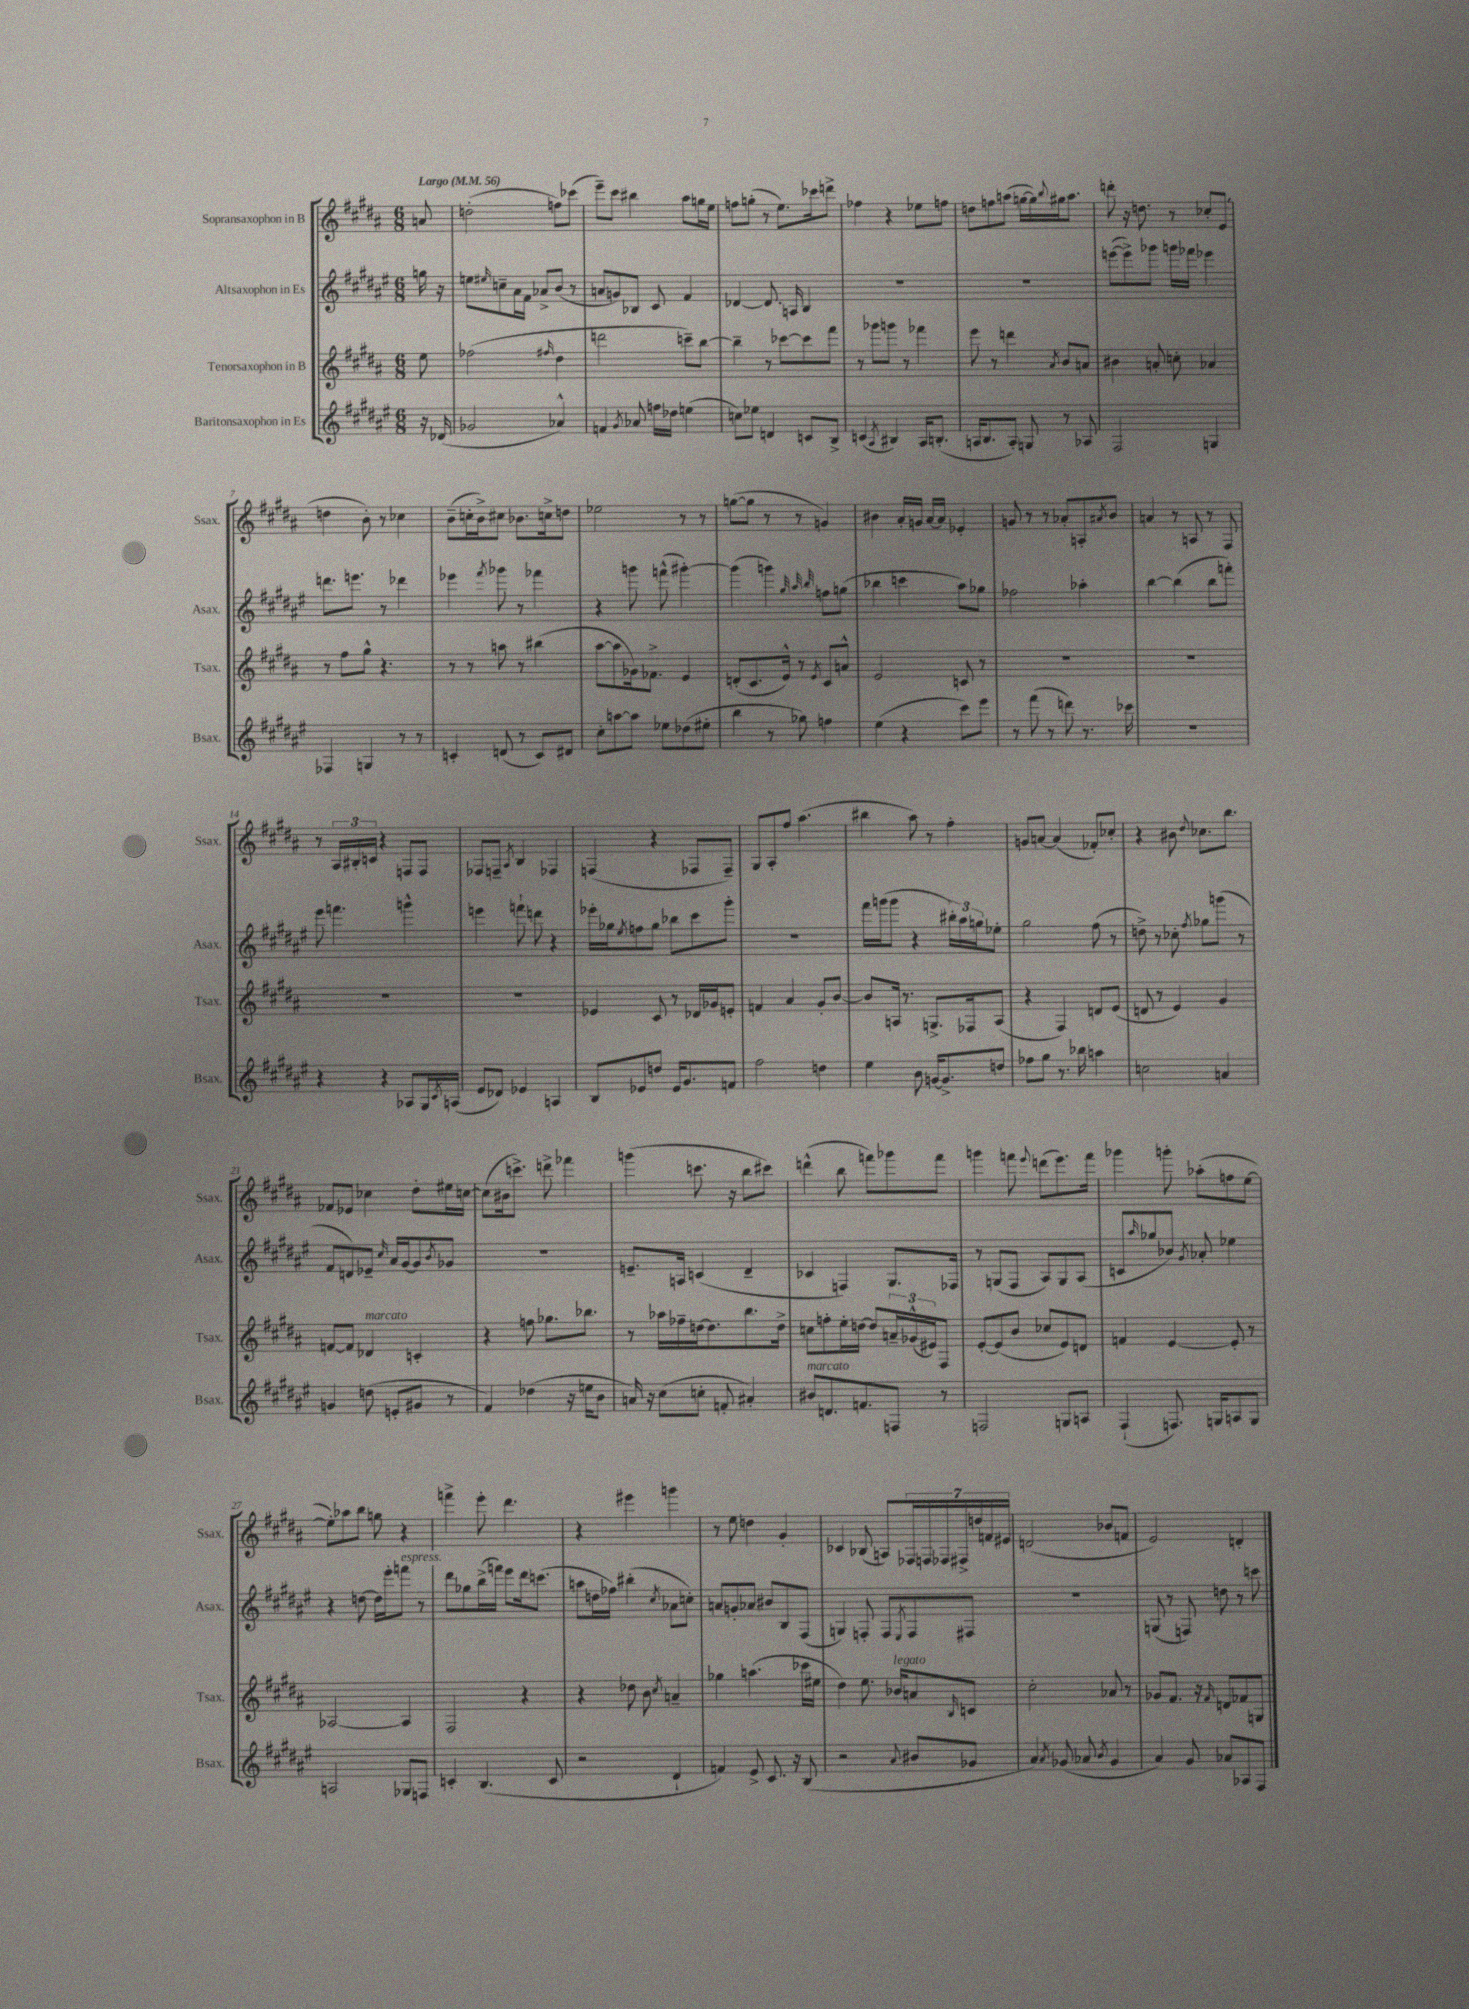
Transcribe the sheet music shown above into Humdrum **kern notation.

**kern	**kern	**kern	**kern
*part4	*part3	*part2	*part1
*staff4	*staff3	*staff2	*staff1
*I"Baritonsaxophon in Es	*I"Tenorsaxophon in B	*I"Altsaxophon in Es	*I"Sopransaxophon in B
*I'Bsax.	*I'Tsax.	*I'Asax.	*I'Ssax.
*clefG2	*clefG2	*clefG2	*clefG2
*k[f#c#g#d#a#e#]	*k[f#c#g#d#a#]	*k[f#c#g#d#a#e#]	*k[f#c#g#d#a#]
*M6/8	*M6/8	*M6/8	*M6/8
*MM56	*MM56	*MM56	*MM56
=	=	=	=
!	!	!	!LO:TX:a:B:t=Largo
16r	8ee\	16ggn\	8an/
(16d-X/	.	16r	.
=1	=1	=1	=1
2g-X/	(2ff-X\	8een\L	(2ddn'\
.	.	16qqee#X/	.
.	.	8ccn~\	.
.	.	16a#\L	.
.	.	16f#\JJ	.
.	.	8a-X^/L	.
.	16qqff#X/	.	.
4a-X^^/)	4dd#\	(8b/J	8ffn\L)
.	.	8r	(8ccc-X\J
=2	=2	=2	=2
4fn/	2dddn\	8an/L	8eee~\L)
.	.	8gn/)	8ccc#\J
8qg#/	.	.	.
8a-X/	.	8B-X/J	4bb#X\
16ffn\LL	.	8c#/	.
16dd-X\JJ	.	.	.
(4een\	8cccn~\L)	4f#/	8aa#\L
.	[8bb\J	.	16ggn\L
.	.	.	16ee\JJ
=3	=3	=3	=3
8ccn\L)	4bb~\]	[4d-X/	8ffn\L
8ee-X\J	.	.	(8ggn'\J
4dn/	8r	8.d-/]	8r
.	[8ccc-X\L	.	8.ee\L)
.	.	16An/	.
8cn/L	8ccc-\]	4B/	.
.	.	.	16ccc-X\k
8B^/J	8fff#\J	.	8dddn^\J
=4	=4	=4	=4
(4cn/	8r	2.r	4ff-X\
.	8ggg-X\L	.	.
8qA#/	.	.	.
4B#X/)	8gggn\J	.	4r
.	8r	.	.
16A#/KL	4fff-X\	.	8ee-X\L
(8.Bn'/J	.	.	.
.	.	.	8ffn\J
=5	=5	=5	=5
16An/KL	8eee\	2.r	8ddn\L
8.B/	.	.	.
.	8r	.	8ffn\
8A'/J)	4dddn\	.	(8aan\J
8Gn/	.	.	[16ggn\LL
.	.	.	16gg\])
.	8qa#/	.	8qqbb/
8r	8b/L	.	16gg#X\J
.	.	.	8.aa\J
8A-X/	8an/J	.	.
=6	=6	=6	=6
2F#/	4b#X\	([8eeen\L	8dddn'\
.	.	8eee^\])	16r
.	.	.	8.ddn\
.	8an'/	8ggg-X\J	.
.	8ccn'\	16gggn\LL	8r
.	.	16fff-X\JJ	.
4Gn/	4a-X/	4eee-X\	8cc-X'/L
.	.	.	(8e/J
!!LO:LB:g=z
=7	=7	=7	=7
4F-X/	8r	8.dddn\L	4ddn\
.	8ff#\L	.	.
.	.	8.eeen\J	.
4Gn/	8gg#^^\J	.	8b'\)
.	4.r	8r	8r
8r	.	4ddd-X\	4cc-X\
8r	.	.	.
=8	=8	=8	=8
4cn'/	8r	4eee-X\	(8b~\L
.	8r	.	16ccn'\L
.	.	.	16b^\J)
.	.	8qfff#/	.
(8dn/	8aan\	8ggg-X\	8cc#X\J
8r	8r	8r	8.b-X\L
8c/L)	(4bb#X\	4fff-X\	.
.	.	.	16ccn^\k
8d#X/J	.	.	8ddn\J
=9	=9	=9	=9
8cc#'\L	[8aa#\L	4r	2ee-X\
[8aan\	8aa#\]	.	.
8aa\J]	16g-X\k)	8gggn\	.
.	8.f-X^\J	.	.
8ee-X\L	.	(8fffn^^\	.
(8dd-X\	4e/	[4ggg#X'\)	8r
8ee#X'\J	.	.	8r
=10	=10	=10	=10
4bb\	(8dn'/L	(4ggg#\]	([8ggn\L
.	8.c#/	.	8gg\J]
8r	.	4gggn\)	8r
.	16e^^/Jk)	.	.
8gg-X\)	8r	.	8r
.	.	32qqgg#/	.
.	.	32qqaa#/	.
.	8qe/	32qqbb/	.
4ffn\	8c#/L	8ffn\L	4gn/)
.	8an^^/J	(8ggn\J	.
=11	=11	=11	=11
(4ee#\	2e/	4bb-X\	4b#X\
4r	.	4cccn\	16a#'/LL
.	.	.	16gn/JJ
.	.	.	[16a#/LL
.	.	.	16a#/JJ]
8ccc#\L)	8cn/	8aa#\L)	4e-X'/
8eee#\J	8r	8gg-X\J	.
=12	=12	=12	=12
8r	2.r	2ff-X\	8gn/
(8fff#\	.	.	8r
8r	.	.	8r
8dddn\)	.	.	8a-X'/L
8.r	.	4aa-X'\	8An'/
.	.	.	8qa#X/
.	.	.	8b/J
16ccc-X\	.	.	.
=13	=13	=13	=13
2.r	2.r	[4bb\	4an/
.	.	(4bb\]	8r
.	.	.	8An/
.	.	8bb\L	8r
.	.	8fffn'\J)	8F#/
!!LO:LB:g=z
=14	=14	=14	=14
4r	2.r	8eee#\	8r
.	.	4.fffn\	24A#/LL
.	.	.	24B#X'/
.	.	.	24cn/JJ
4r	.	.	4r
8A-X/L	.	4gggn^^\	8Fn/L
16G#/L	.	.	8F/J
8qc#/	.	.	.
(16An/JJ	.	.	.
=15	=15	=15	=15
8e#/L	2.r	4eeen\	8F-X/L
8d-X/J)	.	.	8Fn~/J
.	.	.	8qA#/
4e-X/	.	8fffn`\	4B/
.	.	8dddn\	.
4An/	.	4r	4F-X/
=16	=16	=16	=16
8B/L	4e-X/	16eee-X'\LL	(4Fn/
.	.	16gg-X\J	.
.	.	8qee#/	.
8e-X/	.	8ffn\	.
8ddn/J	8c#/	8gg-\J	4r
16e-/KL	8r	8bb-X\L	.
8.g#/	.	.	.
.	16d-X/LL	8ccc#\	8F-X/L
.	16g-X/J	.	.
8fn/J	8en'/J	8ggg#'\J	8F-~/J)
=17	=17	=17	=17
2ff#\	4fn/	2.r	8G#/L
.	.	.	8A#'/
.	4a#/	.	8ff#/J
.	.	.	(4.aa#\
4ddn\	8g#'/L	.	.
.	[8b/J	.	.
=18	=18	=18	=18
4ee#\	8b/L]	16fff#\LL	4bb#X\
.	.	(16gggn\J	.
.	16An/Jk	8ggg\J	.
.	8.r	.	.
8b\	.	4r	8aa#\)
[16gn/KL	8.Gn^/L	.	8r
8.g^/]	.	.	.
.	.	24bb#X'\LL)	4ff#'\
.	.	24aa#\	.
.	16F-X/k	.	.
.	.	24ggn\J	.
8ddn/J	(8A/J	8ee-X'\J	.
=19	=19	=19	=19
8ff-X\L	4r	2gg#\	8gn/L
8gg#\J	.	.	[8an/J
8.r	4F#/)	.	(4a/]
16bb-X\	.	.	.
4aan\	8dn/L	(8ff#\	8f-X'/L)
.	(8e/J	8r	8cc-X'/J
=20	=20	=20	=20
2ccn\	8dn/	8ddn^\)	4r
.	8r	8r	.
.	4e/)	8cc-X'\	8b#X\
.	.	8qff#/	8qqdd#/
.	.	8gg-X\L	8.cc-X\L
4an/	4g#/	(8gggn\J	.
.	.	.	8.bb\J
.	.	8r	.
!!LO:LB:g=z
=21	=21	=21	=21
4gn/	[8fn/L	8f#/L	8f-X/L
.	8f/J]	8dn/)	8e-X/J
!	!LO:TX:a:i:t=marcato	!	!
(8ddn\	4d-X/	8e-X~/J	4cc-X\
.	.	16qqcc#/	.
8en'/L	.	16a#/LL	.
.	.	[16g#/J	.
8g#X/J	4cn'/	8g#/]	8dd#'\L
.	.	8qb/	.
8r	.	8g-X/J	16ee#X\L
.	.	.	[16ccn\JJ
=22	=22	=22	=22
4f#/)	4r	2.r	(8cc\L]
.	.	.	16b#X\k
.	.	.	8.cccn^\J)
(4dd-X\	8ffn\	.	.
.	8.gg-X\L	.	8dddn^\
16r	.	.	4fff-X\
16een\KL	8.bb-X\J	.	.
8b\J	.	.	.
=23	=23	=23	=23
16an/)	8r	8.en~/L	(4gggn\
16r	.	.	.
(8cc#\L	16aa-X\LL	.	.
.	16ff-X~\	16An/Jk	.
8ccn'\J	[16ddn\J	(4cn/	8.cccn\
.	8.dd\]	.	.
8fn'/	.	.	.
.	.	.	16r
4a#X'/)	8.bb\	4d#~/	8bb\L
.	.	.	8ccc#X\J)
.	16dd^\Jk	.	.
=24	=24	=24	=24
!LO:TX:a:i:t=marcato	!	!	!
8b#X/L	8ccn\L	4c-X/	(4dddn^^\
8.dn/	8ffn'\	.	.
.	16ee'\L	4Fn/)	8bb\
8.fn/	[16ddn\JJ	.	.
.	8dd/L]	.	8fffn\L)
8Fn/J	24an~/L	8.G#/L	8ggg-X\
.	(24g-X^^/	.	.
.	24e#X/J)	.	.
8r	8F#/J	.	8fff\J
.	.	16F-X/Jk	.
=25	=25	=25	=25
2Fn/	[8e'/L	8r	4gggn\
.	(8e/]	(8Gn/L	.
.	8b/J	8F#/J	8fffn\
.	.	.	8qqeee/
.	8cc-X/L	8A#/L)	(8dddn\L
8Gn/L	8e/)	8G/	8.eee\)
8An/J	8dn/J	(8A#/J	.
.	.	.	16fff\Jk
=26	=26	=26	=26
(4F#`/	4fn/	8cn/L	4ggg-X\
.	.	16qqaa#/	.
.	.	8gg-X/	.
8.Fn/)	[4e/	8b-X/J)	8gggn'\
.	.	8qg#/	.
.	.	8a-X'/	(8aa-X'\L
16Gn/KL	.	.	.
8An/	8e'/]	4ee-X\	8ffn\
8G/J	8r	.	[8ee\J
!!LO:LB:g=z
=27	=27	=27	=27
2An/	[2A-X/	4r	8ee'\L])
.	.	.	8aa-X\
.	.	[8ddn\	8bb\J
.	.	16dd\LL]	8ggn\
.	.	16eee#'\J	.
!	!	!LO:TX:a:i:t=espress.	!
8G-X/L	4A-/]	8fffn\J	4r
8Fn/J	.	8r	.
=28	=28	=28	=28
4cn'/	2F#/	8ddd#\L	4fffn^\
.	.	8gg-X\	.
(4.B/	.	(16bb^\L	8eee'\
.	.	16fffn\JJ)	.
.	.	8eee#\L	4.ddd#\
.	4r	16ddd#\k	.
.	.	(8.cccn\J	.
8c/	.	.	.
=29	=29	=29	=29
2r	4r	8aan\L	4r
.	.	16ddn\L	.
.	.	16ff-X\JJ)	.
.	8dd-X\	(4bb#X'\	4eee#X\
.	8b\	.	.
.	8qcc#/	8qcc#/	.
4d#`/	4an~/	8a-X\L	4gggn\
.	.	8ccn'\J)	.
=30	=30	=30	=30
4fn/)	4gg-X\	8an/L	8r
.	.	8gn'/	8ee\
8e#^/	(4.aan\	8a-X/J	4ddn\
8.c#/	.	8b#X/L	.
.	.	8B/	4g#'/
16r	.	.	.
(8B/	16ccc-X\LL	(8F#/J	.
.	16ee#X\JJ	.	.
=31	=31	=31	=31
2r	4dd#\)	4Gn/)	4c-X/
.	8.ee\	8Fn'/	(8B-X/
.	.	8F/L	8An/L)
!	!LO:TX:a:i:t=legato	!	!
.	16b-X/KL	.	.
8qqa#/	.	8qE#/	.
8b#X/L	8an/	8F/	28F-X/L
.	.	.	28Fn/
.	.	.	28F-X/
.	.	.	28F#X^/
.	16qqB/	.	.
8g-X/J	8cn/J	8F#X/J	.
.	.	.	28ddn/
.	.	.	28fn/
.	.	.	28e#X/JJ
=32	=32	=32	=32
4a#/)	2cc#'\	2.r	(2dn/
8qa#/	.	.	.
(8g-X/	.	.	.
8a-X/	.	.	.
8qb/	.	.	.
4g-/	8a-X/	.	8b-X/L
.	8r	.	8fn/J
=33	=33	=33	=33
4a#/)	8g-X/L	(8Gn/	2e/)
.	8.f#/J	8r	.
8g#/	.	8Fn/)	.
.	16r	.	.
.	16qqf#/	.	.
8a-X/L	8dn/L	8ddn\	.
8A-X/	8f-X/	8r	4dn'/
8F#/J	8Gn/J	8cccn\	.
==	==	==	==
*-	*-	*-	*-
